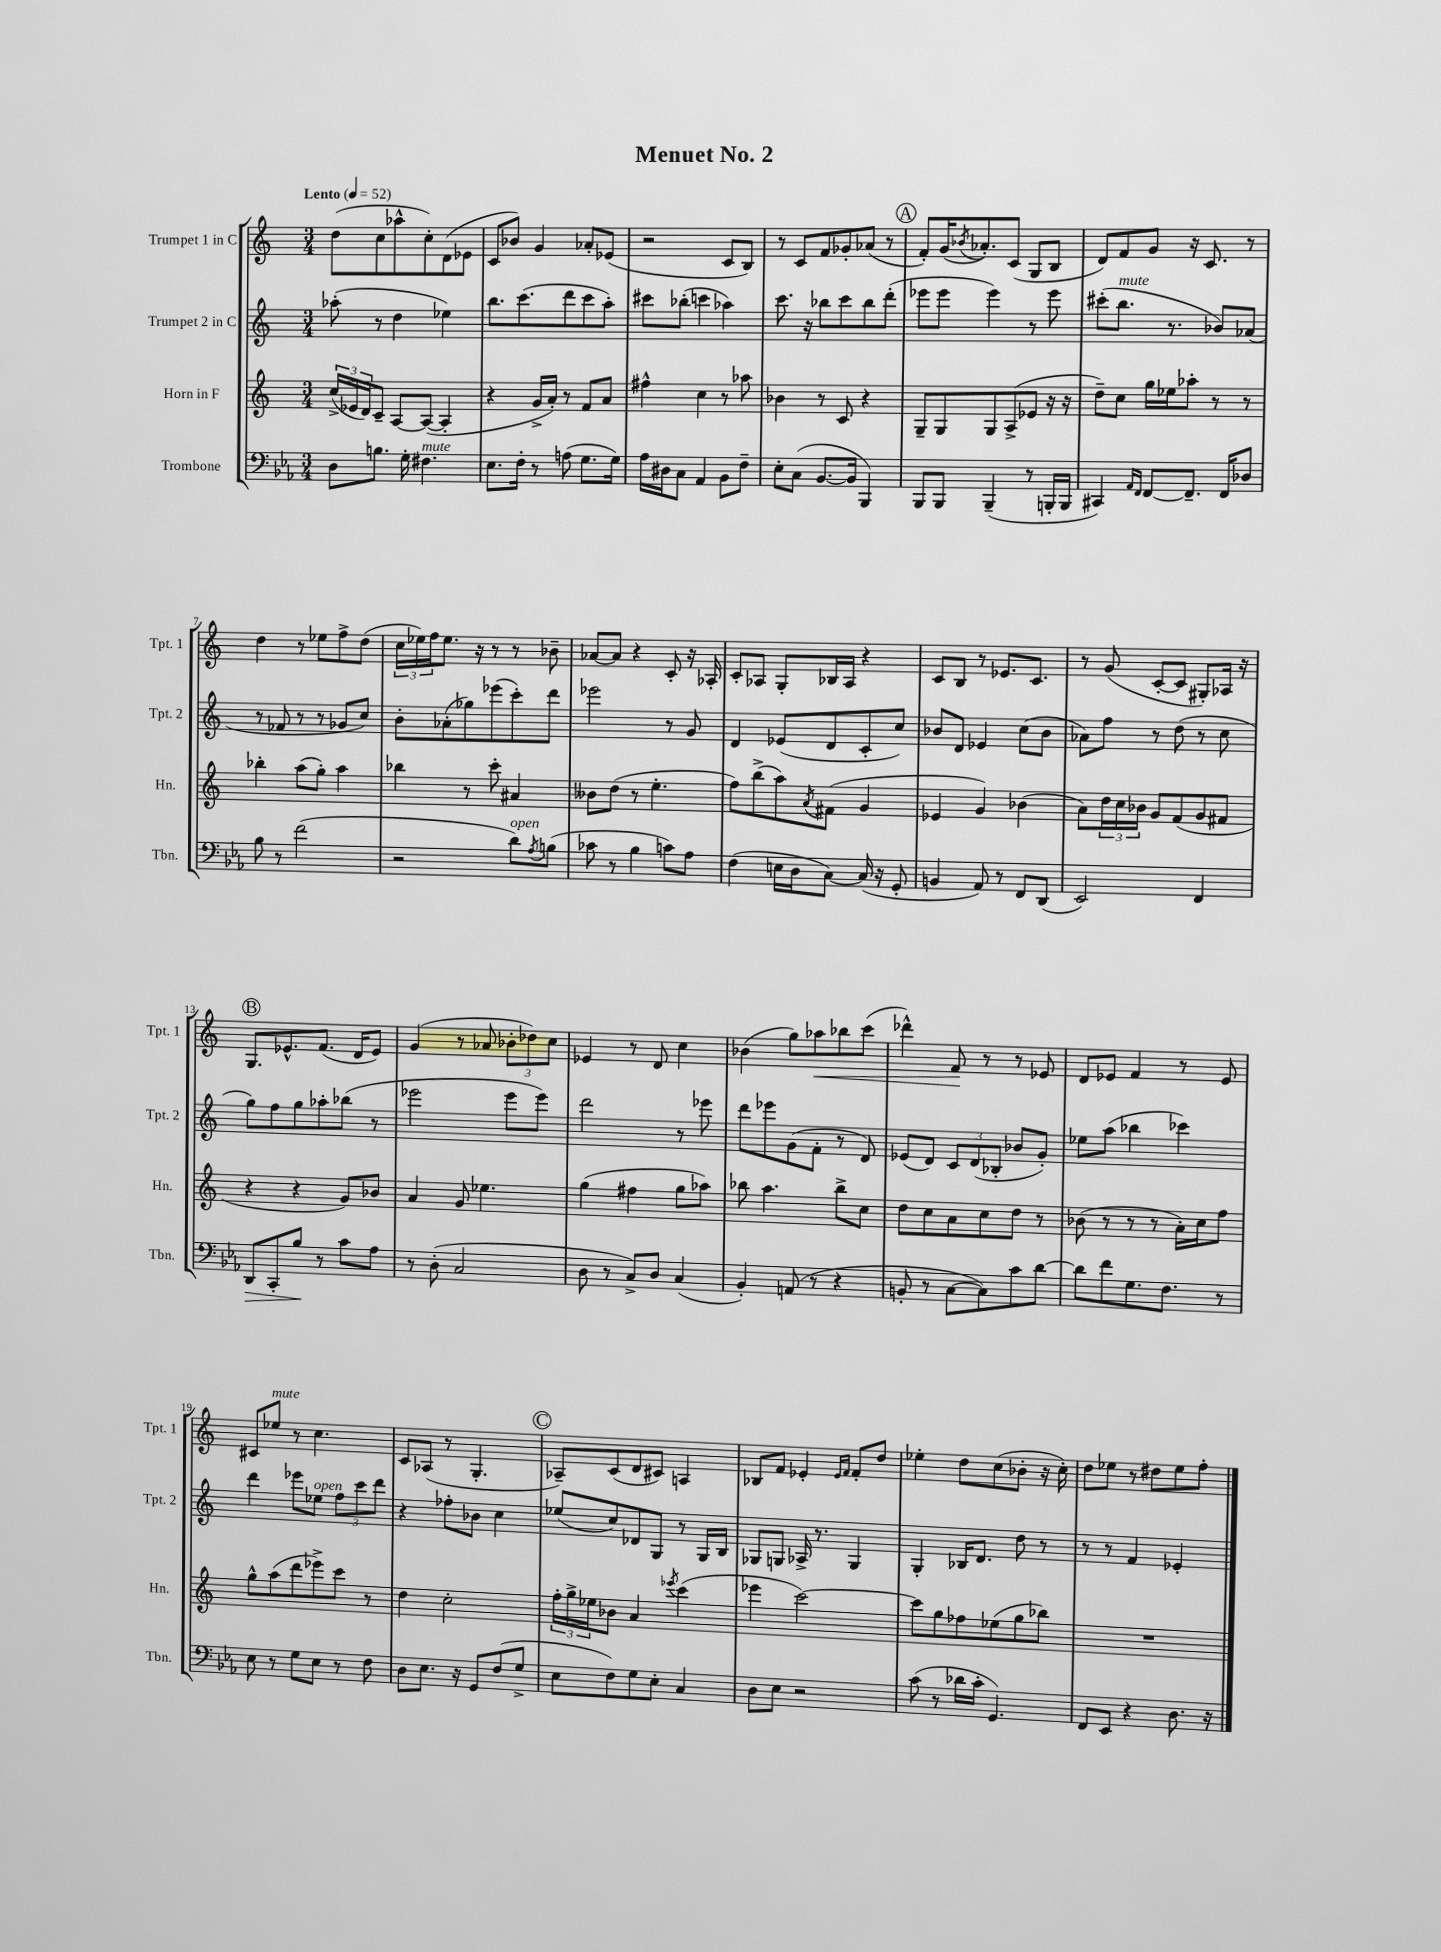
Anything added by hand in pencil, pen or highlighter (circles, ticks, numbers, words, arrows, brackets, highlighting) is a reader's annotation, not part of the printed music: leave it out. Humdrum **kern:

**kern	**kern	**kern	**kern
*staff4	*staff3	*staff2	*staff1
*clefF4	*clefG2	*clefG2	*clefG2
*k[b-e-a-]	*k[]	*k[]	*k[]
*M3/4	*M3/4	*M3/4	*M3/4
*MM52	*MM52	*MM52	*MM52
8D	(24cc^	(8aa-'	(8dd
.	24e-	.	.
.	24d)	.	.
8.B	8c~	8r	8cc
.	[8A	4dd	8aa-^^
16G'	.	.	.
4.F#	(8A_	.	8cc')
.	4A']	4ee-)	(8d
.	.	.	8e-
=	=	=	=
8.E-	4r	8.bb	8c
.	.	.	8b-)
16F'	.	(8.ccc	.
8r	16g^	.	4g
.	16a')	.	.
(8A	8r	8ddd	.
8.G	8f	8ccc	8a-'
.	8a	8aa')	(8e-
16G)	.	.	.
=	=	=	=
16A-	4ff#^^	8ccc#	2r
16D#	.	.	.
8C	.	(8bb-'	.
4AA-	4cc	4ccc	.
8BB-	8r	4aa-)	8c
8F~	8aa-	.	8B)
=	=	=	=
8E-'	4b-	8.ccc	8r
(8C	.	.	8c
.	.	16r	.
[8.BB-	8r	8bb-	8f
.	8c	8ccc	8g-'
16BB-]	.	.	.
4BBB-)	4r	8bb-	(8a-
.	.	(8ddd'	8r
=	=	=	=
8BBB-	8G~	8eee-	8f')
8BBB-	8G	8eee-	(16g
.	.	.	8qb-
.	.	.	8.a-')
(4BBB-~	8G	4eee-)	.
.	(8A^	.	(8c
8r	8e-	8r	8G
16BBB'	16r	8eee-	8B
16BBB	16r	.	.
=	=	=	=
4CC#)	8dd~)	(8ccc#'	8d)
.	8cc	8.bb	8f
16qqAA-	.	.	.
16qqFF	.	.	.
[8FF	16gg	.	8g
.	16ee-	8.r	.
8.FF~]	8aa-'	.	16r
.	.	.	8.c
.	8r	8b-)	.
16FF	.	.	.
8D-	8r	(8a-	8r
=	=	=	=
8B-	4bb-'	8r	4dd
8r	.	8f-	.
(2f	(8aa	8r	8r
.	8gg')	8r	8ee-
.	4aa	8g-	8ff^
.	.	8cc)	(8dd
=	=	=	=
2r	4bb-	8b'	24cc
.	.	.	24ee-)
.	.	.	24ff
.	.	(8a-'	8.ee-
.	8r	8gg-)	.
.	.	.	16r
.	8ccc'	(8eee-	8r
8d)	4a#	8ccc')	8r
8qA-	.	.	.
(8B	.	8ddd	8b-~
=	=	=	=
8c-	8b--	2eee-	[8a-
8r	(8dd	.	8a-]
4B-	8r	.	4r
.	4.ee'	.	.
8c)	.	8r	8c'
8A-	.	8g	16r
.	.	.	16A-'
=	=	=	=
(4F	8ff)	4d	8c'
.	(8bb^	.	8A-
16E	8aa)	(8e-	8G'
16D	.	.	.
.	8qa	.	.
[8C)	(8f#	8d	16B-
.	.	.	16A-
(16C]	4g	8c'	4r
16r	.	.	.
8GG'	.	8cc)	.
=	=	=	=
4BB	4e-	8b-	8c
.	.	8d	8B
8AA-)	4g)	4e-	8r
8r	.	.	8.e-
8FF	(4b-	(8cc	.
.	.	.	8.c
(8DD	.	8b-	.
=	=	=	=
2EE-)	8a)	8a-)	8r
.	24dd	8ff	(8g
.	24cc	.	.
.	24b-	.	.
.	8g	8r	[8c'
.	(8f	(8dd	8c]
4FF	8g	8r	8G#')
.	8f#	8cc	16A-
.	.	.	16r
=	=	=	=
8DD	4r	8gg)	8.G
8CC'	.	8ff	.
.	.	.	8.e-^^
8B-	4r	8gg	.
8r	.	8aa-'	(8.f
8c	8g)	(8bb-	.
.	.	.	16d
8A-	8b-	8r	8e-)
=	=	=	=
8r	4a	2eee-	(4g
(8D'	.	.	.
2C	8g	.	8r
.	4.ee-	.	8a-
.	.	8eee-	12b-'
.	.	.	12dd-)
.	.	8eee-)	.
.	.	.	12cc
=	=	=	=
8D	(4gg	2ddd	4e-
8r	.	.	.
8C^)	4ff#	.	8r
8D	.	.	8d
(4C	8gg	8r	4cc
.	8aa-)	8eee-	.
=	=	=	=
4BB-')	8bb-	8ddd	(4b-
.	4.aa	8eee-	.
(8AA	.	(8g	8gg)
8r	.	8f'	8aa-
4r	8bb-^	8r	8bb-
.	8cc	8d)	(8ccc
=	=	=	=
8BB'	8dd	(8e-	4ddd-^^)
8r	8cc	8d)	.
[8C	8a	12c	8f
.	.	(12d	.
8C])	8cc	.	8r
.	.	12B-'	.
8c	8dd	8b-	8r
[8d	8r	8g')	8e-
=	=	=	=
8d]	(8b-	8ee-	8d
8f	8r	(8aa	8e-
8.G	8r	4bb-	4f
.	8r	.	.
8.F	.	.	.
.	16a')	4ccc-)	8r
.	16cc	.	.
8r	8ff	.	8e-
=	=	=	=
8E-	8gg^^	4ddd	8c#
8r	(8aa	.	8ee-
8G	8ddd	8eee-	8r
8E-	8eee-^)	8ee-	4.cc
8r	8ccc	12ff	.
.	.	12ccc	.
8F	8r	.	.
.	.	12ddd	.
=	=	=	=
8D	4dd	4r	8c
8.E-	.	.	(8A-
.	2cc'	8ff-'	8r
16r	.	.	.
8GG	.	8b-	4.G'
(8F	.	4cc	.
8G^	.	.	.
=	=	=	=
8E-	24ff'	(8ee-	8A-~)
.	24gg^	.	.
.	24ee-	.	.
8F)	8b-	8cc)	(8c
8G	4a	8d-	8d
8E-'	.	8G	8c#)
.	8qeee-	.	.
4C	(4ccc	8r	4A
.	.	16G	.
.	.	16B	.
=	=	=	=
8D	4eee-	8G-	8B-
8E-	.	8G	8f
2r	[2ccc)	16A-^	4e-'
.	.	8.r	.
.	.	.	16qqe-
.	.	.	16qqf
.	.	4G	8f'
.	.	.	8dd
=	=	=	=
(8c	8ccc]	4G'	4ee-'
8r	8gg	.	.
16d-	8ff-	16B-	8dd
16c'	.	8.d	.
4.GG)	(8ee-	.	(8cc
.	8gg	8dd	8b-'
.	8bb-)	8r	16r
.	.	.	16cc')
=	=	=	=
8FF	2.r	8r	8dd
8EE-	.	8r	8ee-
4r	.	4f	8r
.	.	.	8dd#
8.D	.	4e-'	8ee-
.	.	.	8ff'
16r	.	.	.
==	==	==	==
*-	*-	*-	*-
